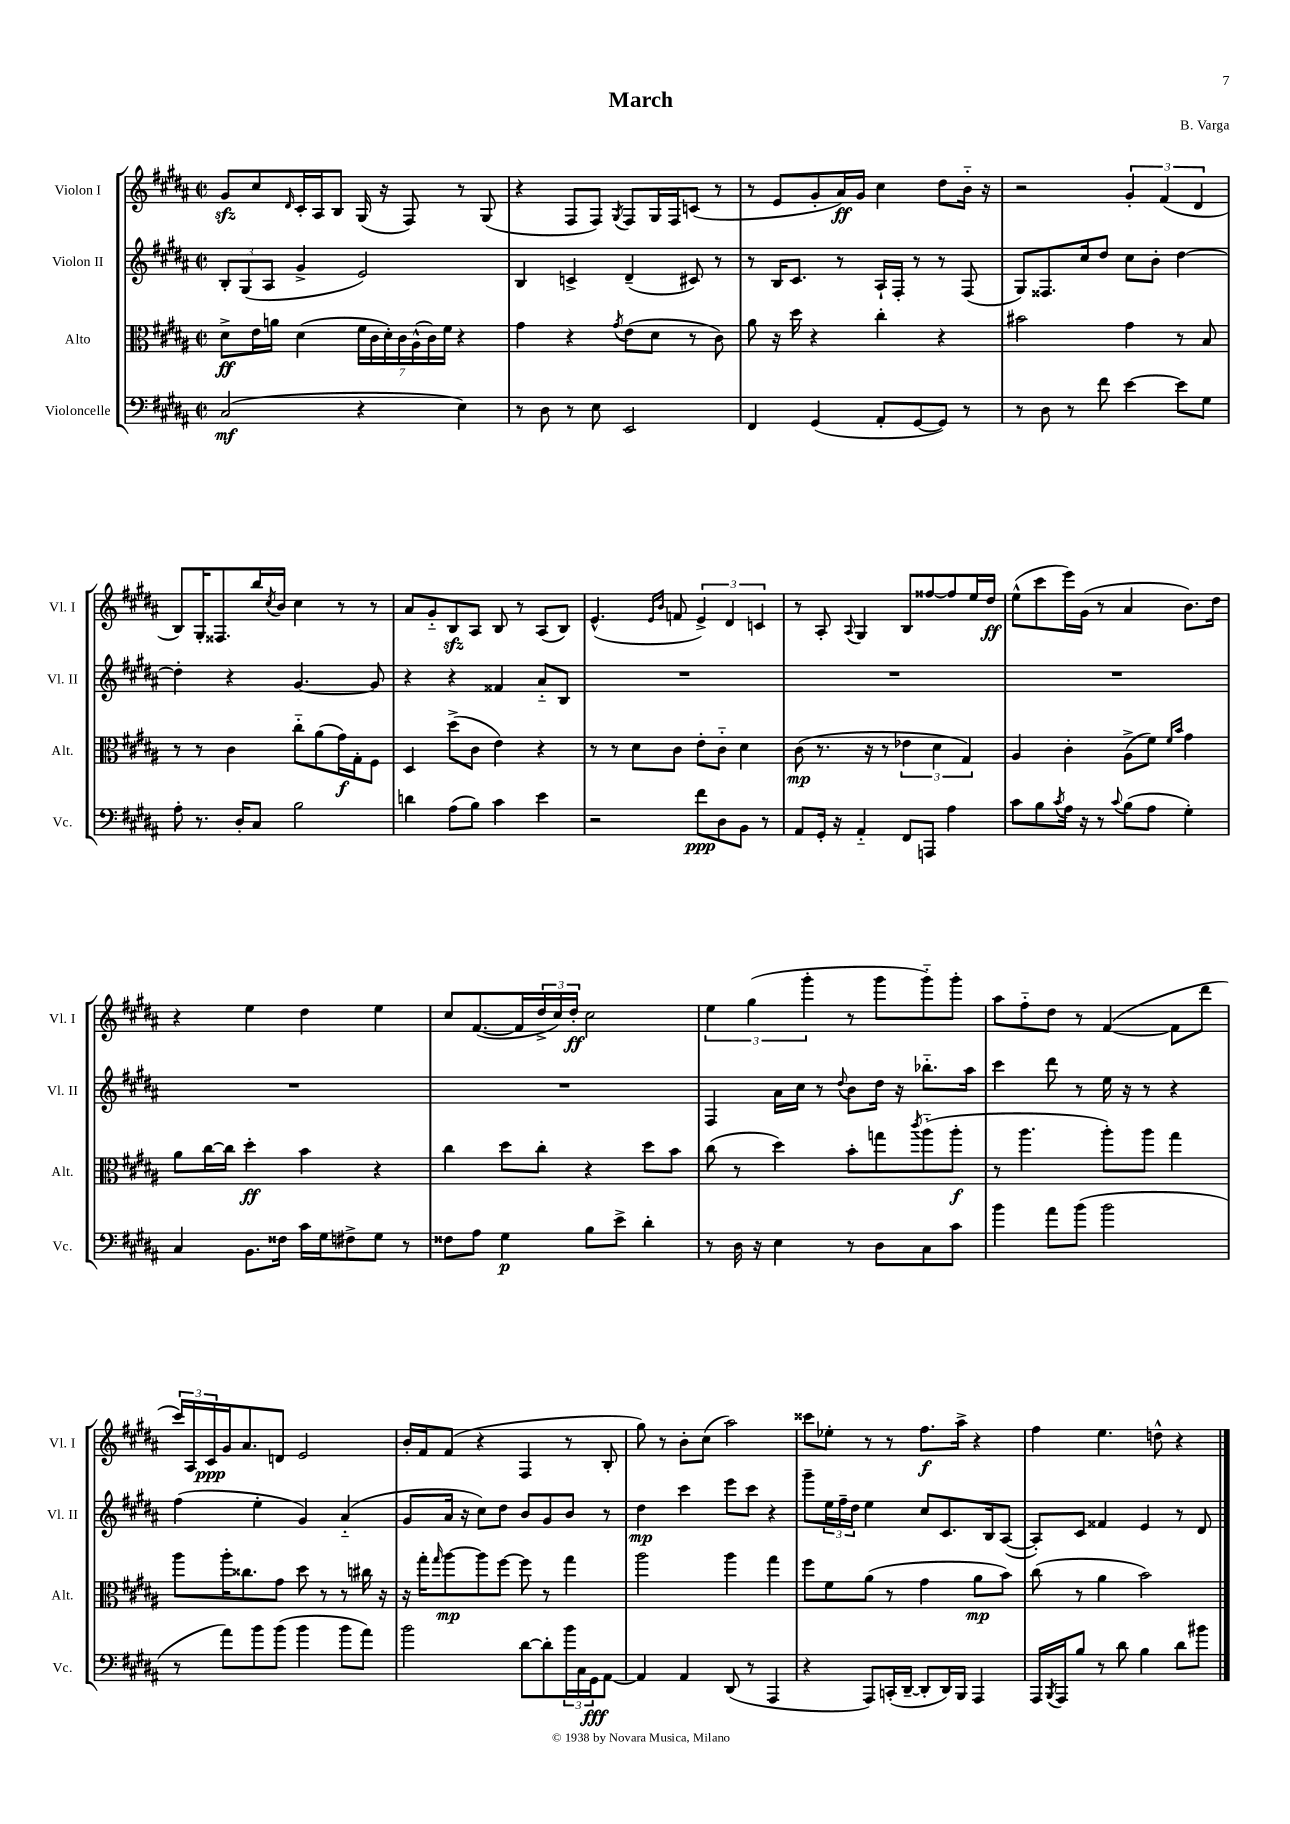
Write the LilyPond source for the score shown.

\header { title = "March" composer = "B. Varga" }
<<
\new StaffGroup <<
\new Staff = "s0" \with { instrumentName = "Violon I" shortInstrumentName = "Vl. I" } {
    \clef treble \key b \major \defaultTimeSignature \time 2/2
    gis'8\sfz cis''8 \grace { dis'16 } cis'16-. ais16 b8 gis16( r16 fis8) r8 gis8( |
    r4 fis8 fis8) \acciaccatura { gis8 } fis8 gis16 fis16 c'8( r8 |
    r8 e'8 gis'8-. ais'16\ff) gis'16 cis''4 dis''8 b'16-_ r16 |
    r2 \tuplet 3/2 { gis'4-. fis'4( dis'4 } |
    b8) gis16-. fisis8. b''16 \acciaccatura { cis''8 } b'16 cis''4 r8 r8 |
    ais'8 gis'8-_ b8\sfz ais8 b8 r8 ais8( b8) |
    e'4.-^( \grace { e'16 b'16 } f'8 \tuplet 3/2 { e'4->) dis'4 c'4 } |
    r8 ais8-. \appoggiatura { ais8 } gis4 b8 fisis''8~ fisis''8 e''16 dis''16\ff |
    e''8-^( cis'''8 e'''16) gis'16( r8 ais'4 b'8.) dis''16 |
    r4 e''4 dis''4 e''4 |
    cis''8 fis'8.~( fis'16 \tuplet 3/2 { dis''16-> cis''16) dis''16-.\ff } cis''2 |
    \tuplet 3/2 { e''4 gis''4( gis'''4-. } r8 gis'''8 gis'''8-_) gis'''8-. |
    ais''8 fis''8-_ dis''8 r8 fis'4~( fis'8 dis'''8 |
    \tuplet 3/2 { cis'''16) ais16 cis'16\ppp } gis'16 ais'8. d'8 e'2 |
    b'16-. fis'16 fis'8( r4 fis4 r8 b8-. |
    gis''8) r8 b'8-. cis''8( ais''2) |
    cisis'''8 ees''8-. r8 r8 fis''8.\f ais''16-> r4 |
    fis''4 e''4. d''8-^ r4 \bar "|." |
}
\new Staff = "s1" \with { instrumentName = "Violon II" shortInstrumentName = "Vl. II" } {
    \clef treble \key b \major \defaultTimeSignature \time 2/2
    \tuplet 3/2 { b8-. gis8( ais8 } gis'4-> e'2) |
    b4 c'4-> dis'4--( cis'8) r8 |
    r8 b16 cis'8. r8 ais16-! fis16-. r8 r8 fis8( |
    gis8) fisis8. cis''16 dis''8 cis''8 b'8-. dis''4~ |
    dis''4-. r4 gis'4.~ gis'8 |
    r4 r4 fisis'4 ais'8-_ b8 |
    R1 |
    R1 |
    R1 |
    R1 |
    R1 |
    fis4 ais'16 cis''16 r8 \appoggiatura { dis''8 } b'8 dis''16 r16 bes''8.-_ ais''16 |
    cis'''4 dis'''8 r8 e''16 r16 r8 r4 |
    fis''4( e''4-. gis'4) ais'4-_( |
    gis'8 ais'16 r16 cis''8) dis''8 b'8 gis'8 b'8 r8 |
    dis''4\mp cis'''4 e'''8 cis'''8 r4 |
    gis'''8-- \tuplet 3/2 { e''16 fis''16-- dis''16 } e''4 cis''8 cis'8. b16 ais8~( |
    ais8-.) cis'8 fisis'4 e'4 r8 dis'8 \bar "|." |
}
\new Staff = "s2" \with { instrumentName = "Alto" shortInstrumentName = "Alt." } {
    \clef alto \key b \major \defaultTimeSignature \time 2/2
    dis'8->\ff e'16 a'16 dis'4( \tuplet 7/4 { fis'16 cis'16 dis'16-.) cis'16 ais16-^( cis'16) fis'16 } r4 |
    gis'4 r4 \acciaccatura { gis'8 } e'8( dis'8 r8 cis'8) |
    ais'8 r16 dis''16 r4 cis''4-. r4 |
    bis'2 gis'4 r8 b8 |
    r8 r8 cis'4 cis''8-_ ais'8( gis'16\f) gis16-. fis8 |
    dis4 dis''8->( cis'8 e'4) r4 |
    r8 r8 dis'8 cis'8 e'8-. cis'8-_ dis'4 |
    cis'8\mp( r8. r16 r8 \tuplet 3/2 { ees'4 dis'4 gis4) } |
    ais4 cis'4-. ais8->( fis'8) \grace { fis'16 b'16 } gis'4 |
    ais'8 cis''16~ cis''16 dis''4-.\ff b'4 r4 |
    cis''4 dis''8 cis''8-. r4 dis''8 b'8 |
    cis''8( r8 dis''4) b'8-. g''8 \acciaccatura { cis'''8 } ais''8-_( ais''8-.\f |
    r8 ais''4. ais''8-.) ais''8 gis''4 |
    ais''8 ais''16-. cisis''8. gis'8 dis''8 r8 r8 cis''16 r16 |
    r16 gis''16-. \grace { gis''16 } ais''8~\mp ais''8 fis''8~ fis''8 r8 gis''4 |
    ais''2 ais''4 gis''4 |
    fis''8 fis'8 ais'8( r8 gis'4 ais'8\mp b'8) |
    cis''8( r8 ais'4 b'2) \bar "|." |
}
\new Staff = "s3" \with { instrumentName = "Violoncelle" shortInstrumentName = "Vc." } {
    \clef bass \key b \major \defaultTimeSignature \time 2/2
    cis2\mf( r4 e4) |
    r8 dis8 r8 e8 e,2 |
    fis,4 gis,4( ais,8-. gis,8~ gis,8) r8 |
    r8 dis8 r8 fis'8 e'4~ e'8 gis8 |
    ais8-. r8. dis16-. cis8 b2 |
    d'4 ais8( b8) cis'4 e'4 |
    r2 fis'8\ppp dis8 b,8 r8 |
    ais,8 gis,16-. r16 ais,4-_ fis,8 a,,8 ais4 |
    cis'8 b8 \acciaccatura { cis'8 } ais16 r16 r8 \appoggiatura { cis'8 } b8( ais8 gis4-.) |
    cis4 b,8. fisis16 cis'16 gis16 fis8-> gis8 r8 |
    fisis8 ais8 gis4\p b8 e'8-> dis'4-. |
    r8 dis16 r16 e4 r8 dis8 cis8 cis'8 |
    b'4 ais'8 b'8( b'2 |
    r8 ais'8) b'8 b'8( b'4 b'8 ais'8) |
    b'2 dis'8~ dis'8-. \tuplet 3/2 { b'16 cis16 gis,16\fff } ais,8~ |
    ais,4 ais,4 dis,8( r8 ais,,4 |
    r4 ais,,8) c,16-.( dis,16~-- dis,8-. dis,16) b,,16 ais,,4 |
    ais,,16 \acciaccatura { b,,8 } ais,,16 b8 r8 dis'8 b4 dis'8 bis'8 \bar "|." |
}
>>
>>
\layout { \context { \Score \remove "Bar_number_engraver" } }
